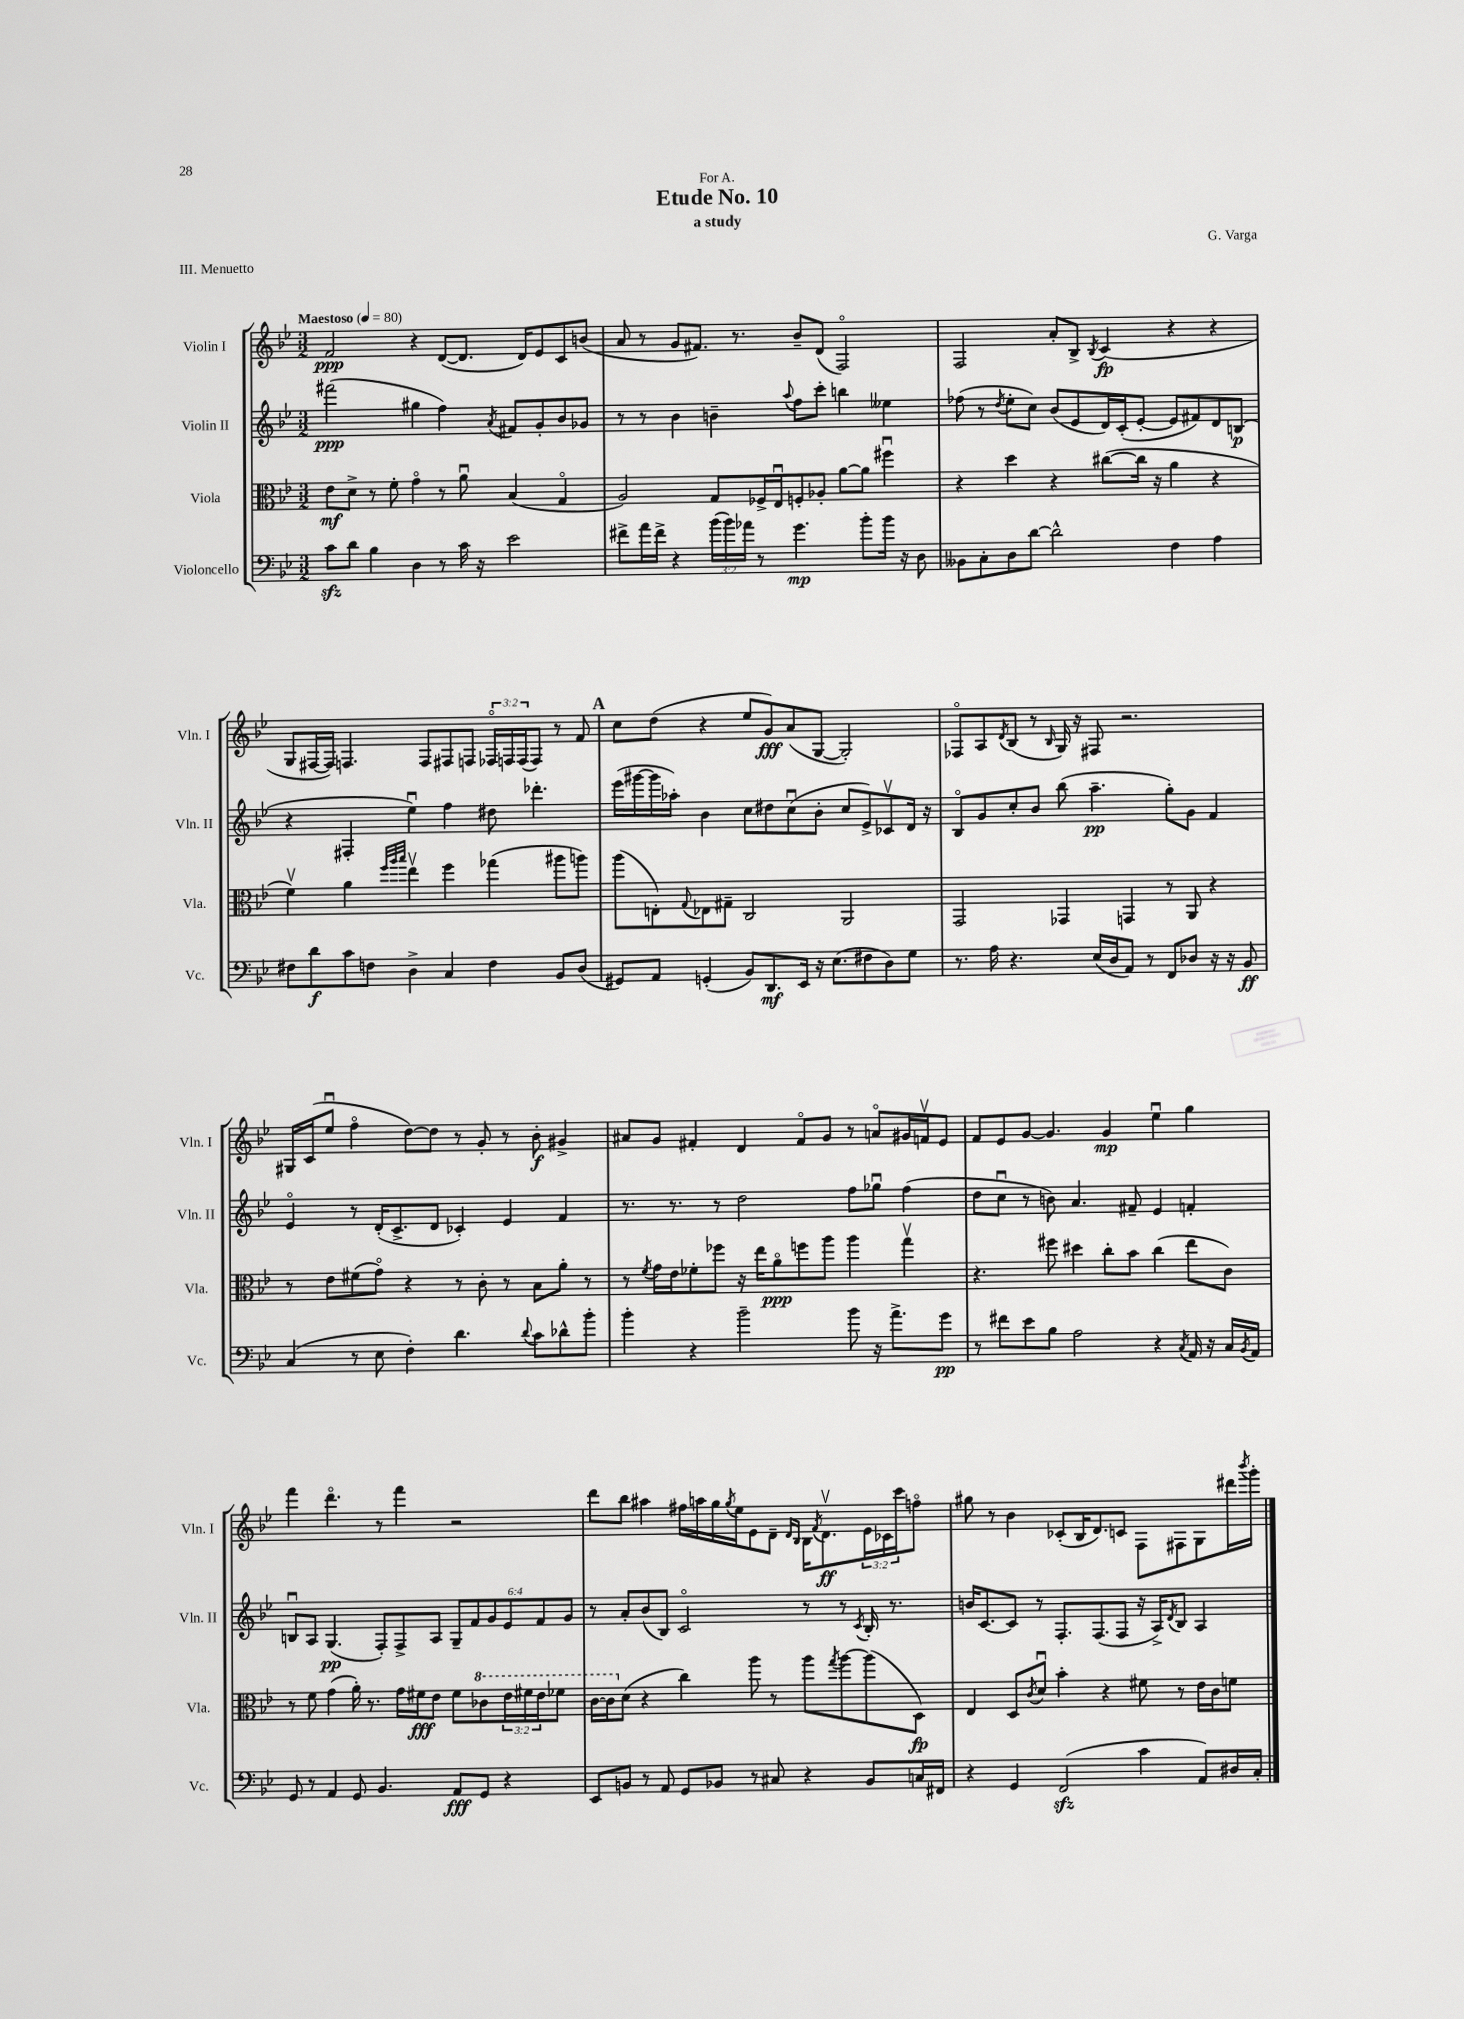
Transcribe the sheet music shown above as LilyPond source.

\header { title = "Etude No. 10" composer = "G. Varga" subtitle = "a study" dedication = "For A." piece = "III. Menuetto" }
<<
\new StaffGroup <<
\new Staff = "s0" \with { instrumentName = "Violin I" shortInstrumentName = "Vln. I" } {
    \clef treble \key bes \major \numericTimeSignature \time 3/2 \override Staff.TupletNumber.text = #tuplet-number::calc-fraction-text \tempo "Maestoso" 4 = 80
    f'2\ppp r4 d'8~( d'8. d'16) ees'8 c'8 b'8( |
    a'8 r8 g'8 fis'8.) r8. bes'8-- d'8( f2\flageolet) |
    f2 a'8-. bes8-> \acciaccatura { bes8 } c'4\fp( r4 r4 |
    g8 fis16~ fis16) f4. f8 fis8 f8 \tuplet 3/2 { fes16\flageolet f16 f16( } f8) r8 f'8 |
    \mark \markup { \bold "A" } c''8 d''8( r4 ees''8 g'8\fff) a'8( g8~ g2-.) |
    fes8\flageolet a8 \acciaccatura { d'8 } bes8( r8 \grace { bes16 } g16) r16 fis8 r2. |
    gis16 c'16( ees''8\downbow f''4\flageolet d''8~) d''8 r8 g'8-. r8 bes'8-.\f gis'4-> |
    ais'8 g'8 fis'4-. d'4 fis'8\flageolet g'8 r8 a'8\flageolet gis'16 f'16\upbow ees'8 |
    f'8 ees'8 g'8~ g'4. g'4\mp ees''4\downbow g''4 |
    f'''4 d'''4.\flageolet r8 f'''4 r2 |
    d'''8 bes''8 ais''4 fis''16 a''16 g''16 \acciaccatura { g''8 } ees''16 ees'8 d'8-- \grace { d'16 bes16 } bes16 \acciaccatura { f'8 } d'8.\upbow\ff \tuplet 3/2 { ees'16 ces'16 c'''16 } f''8\flageolet |
    gis''8 r8 bes'4 ces'8-.( bes16 d'8.) c'8 f8 fis8 g8 dis'''16 \acciaccatura { bes'''8 } g'''16-. \bar "|." |
}
\new Staff = "s1" \with { instrumentName = "Violin II" shortInstrumentName = "Vln. II" } {
    \clef treble \key bes \major \numericTimeSignature \time 3/2 \override Staff.TupletNumber.text = #tuplet-number::calc-fraction-text
    fis'''2\ppp( gis''4 f''4) \acciaccatura { a'8 } fis'8 g'8-. bes'8 ges'8 |
    r8 r8 bes'4 b'4-- \appoggiatura { a''8 } f''8 c'''8-. b''4 eeses''4 |
    fes''8( r8 \acciaccatura { d''8 } ees''8-. c''8) bes'8( ees'8 d'16) c'16-.( ees'8~-. ees'8 fis'8) d'8 b8\p( |
    r4 fis4-. ees''4\downbow) f''4 dis''8 des'''4.-. |
    \mark \markup { \bold "A" } ees'''16( gis'''16~ gis'''16 aes''16-.) bes'4 c''8 dis''8 c''8\downbow( bes'8-. c''8 ees'8->) ces'8\upbow d'16 r16 |
    bes8\flageolet g'8 c''8-. bes'8 bes''8( a''4.--\pp g''8-.) g'8 f'4 |
    ees'4\flageolet r8 d'16-.( c'8.-> d'8 ces'4-.) ees'4 f'4 |
    r8. r8. r8 d''2 f''8 ges''8\downbow f''4( |
    d''8 c''8\downbow r8 b'8) a'4. fis'8-- ees'4 f'4-. |
    b8\downbow a8 g4.\pp( f8-.) f8-> a8 \tuplet 6/4 { g8-- f'8 g'8 ees'8 f'8 g'8 } |
    r8 a'8-. bes'8( bes8) c'2\flageolet r8 r8 \acciaccatura { c'8 } bes16-. r8. |
    b'16 c'8.~ c'8 r8 f8.-. f8.( f8 r16 a16->) \acciaccatura { d'8 } bes8 a4 \bar "|." |
}
\new Staff = "s2" \with { instrumentName = "Viola" shortInstrumentName = "Vla." } {
    \clef alto \key bes \major \numericTimeSignature \time 3/2 \override Staff.TupletNumber.text = #tuplet-number::calc-fraction-text
    ees'8\mf d'8-> r8 f'8-. g'4\flageolet r8 a'8\downbow bes4( g4\flageolet |
    a2) g8 fes16-> ees16\downbow f8-. aes8-. a'8~ a'8 fis''4\downbow |
    r4 d''4 r4 cis''8~( cis''16 r16 a'4 r4 |
    f'4\upbow) a'4 \grace { f''32 a''32 bes''32 } ees''4\upbow f''4 ges''4( ais''8 a''8) |
    \mark \markup { \bold "A" } a''8( e8-.) \appoggiatura { g8 } ees8 gis8-- c2 a,2 |
    g,2 ges,4 g,4 r8 a,8 r4 |
    r8 ees'8 fis'8( g'8\flageolet) r4 r8 c'8-. r8 bes8 a'8-. r8 |
    r8 \acciaccatura { f'8 } g'16 ees'16 fes'8-. fes''8 r16 ees''16 a'8\flageolet\ppp f''8 a''8 a''4 g''4\upbow |
    r4. fis''8 dis''4 c''8-. bes'8 c''4( ees''8 c'8) |
    r8 f'8 g'4( a'16-.) r8. g'16 fis'16\fff ees'8 fis'8 \ottava #1 ces''8 \tuplet 3/2 { ees''16 fis''16 ees''16 } fes''8 |
    c''16~ c''16 \ottava #0 d'8( r4 c''4) a''8 r8 a''8 \acciaccatura { g''8 } a''8~ a''8( d8\fp) |
    ees4 d8 \acciaccatura { c'8 } d'8\downbow bes'4-. r4 fis'8 r8 ees'16 c'16 f'8 \bar "|." |
}
\new Staff = "s3" \with { instrumentName = "Violoncello" shortInstrumentName = "Vc." } {
    \clef bass \key bes \major \numericTimeSignature \time 3/2 \override Staff.TupletNumber.text = #tuplet-number::calc-fraction-text
    c'8\sfz d'8 bes4 d4 r8 c'16 r16 ees'2 |
    fis'8-> a'16 fis'16-> r4 \tuplet 3/2 { bes'16( bes'16) aes'16 } r8 g'4.\mp bes'8-. bes'16 r16 d8 |
    beses,8 c8-. d8 d'8~ d'2-^ f4 a4 |
    fis8 d'8\f c'8 f8 d4-> c4 f4 bes,8 d8( |
    \mark \markup { \bold "A" } gis,8) a,8 g,4-.( bes,8) d,8.\mf ees,16 r16 ees8.( fis8 d8) g8 |
    r8. a16 r4. ees16( d16 a,8) r8 f,8 des8 r16 r16 bes,8\ff |
    c4( r8 ees8 f4-.) d'4. \appoggiatura { d'8 } c'8 des'8-^ bes'8-. |
    bes'4-. r4 bes'2-- bes'8 r16 a'8.-> g'8\pp |
    r8 fis'8 ees'8 bes8 a2 r4 \acciaccatura { c8 } a,16 r16 c16 \acciaccatura { bes,8 } a,16 |
    g,8 r8 a,4 g,8 bes,4. a,8\fff g,8 r4 |
    ees,8 b,8 r8 a,8 g,8 bes,8 r8 cis8 r4 bes,8 c16 fis,16 |
    r4 g,4 f,2\sfz( c'4 a,8) dis16 c16-. \bar "|." |
}
>>
>>
\layout { \context { \Score \remove "Bar_number_engraver" } }
